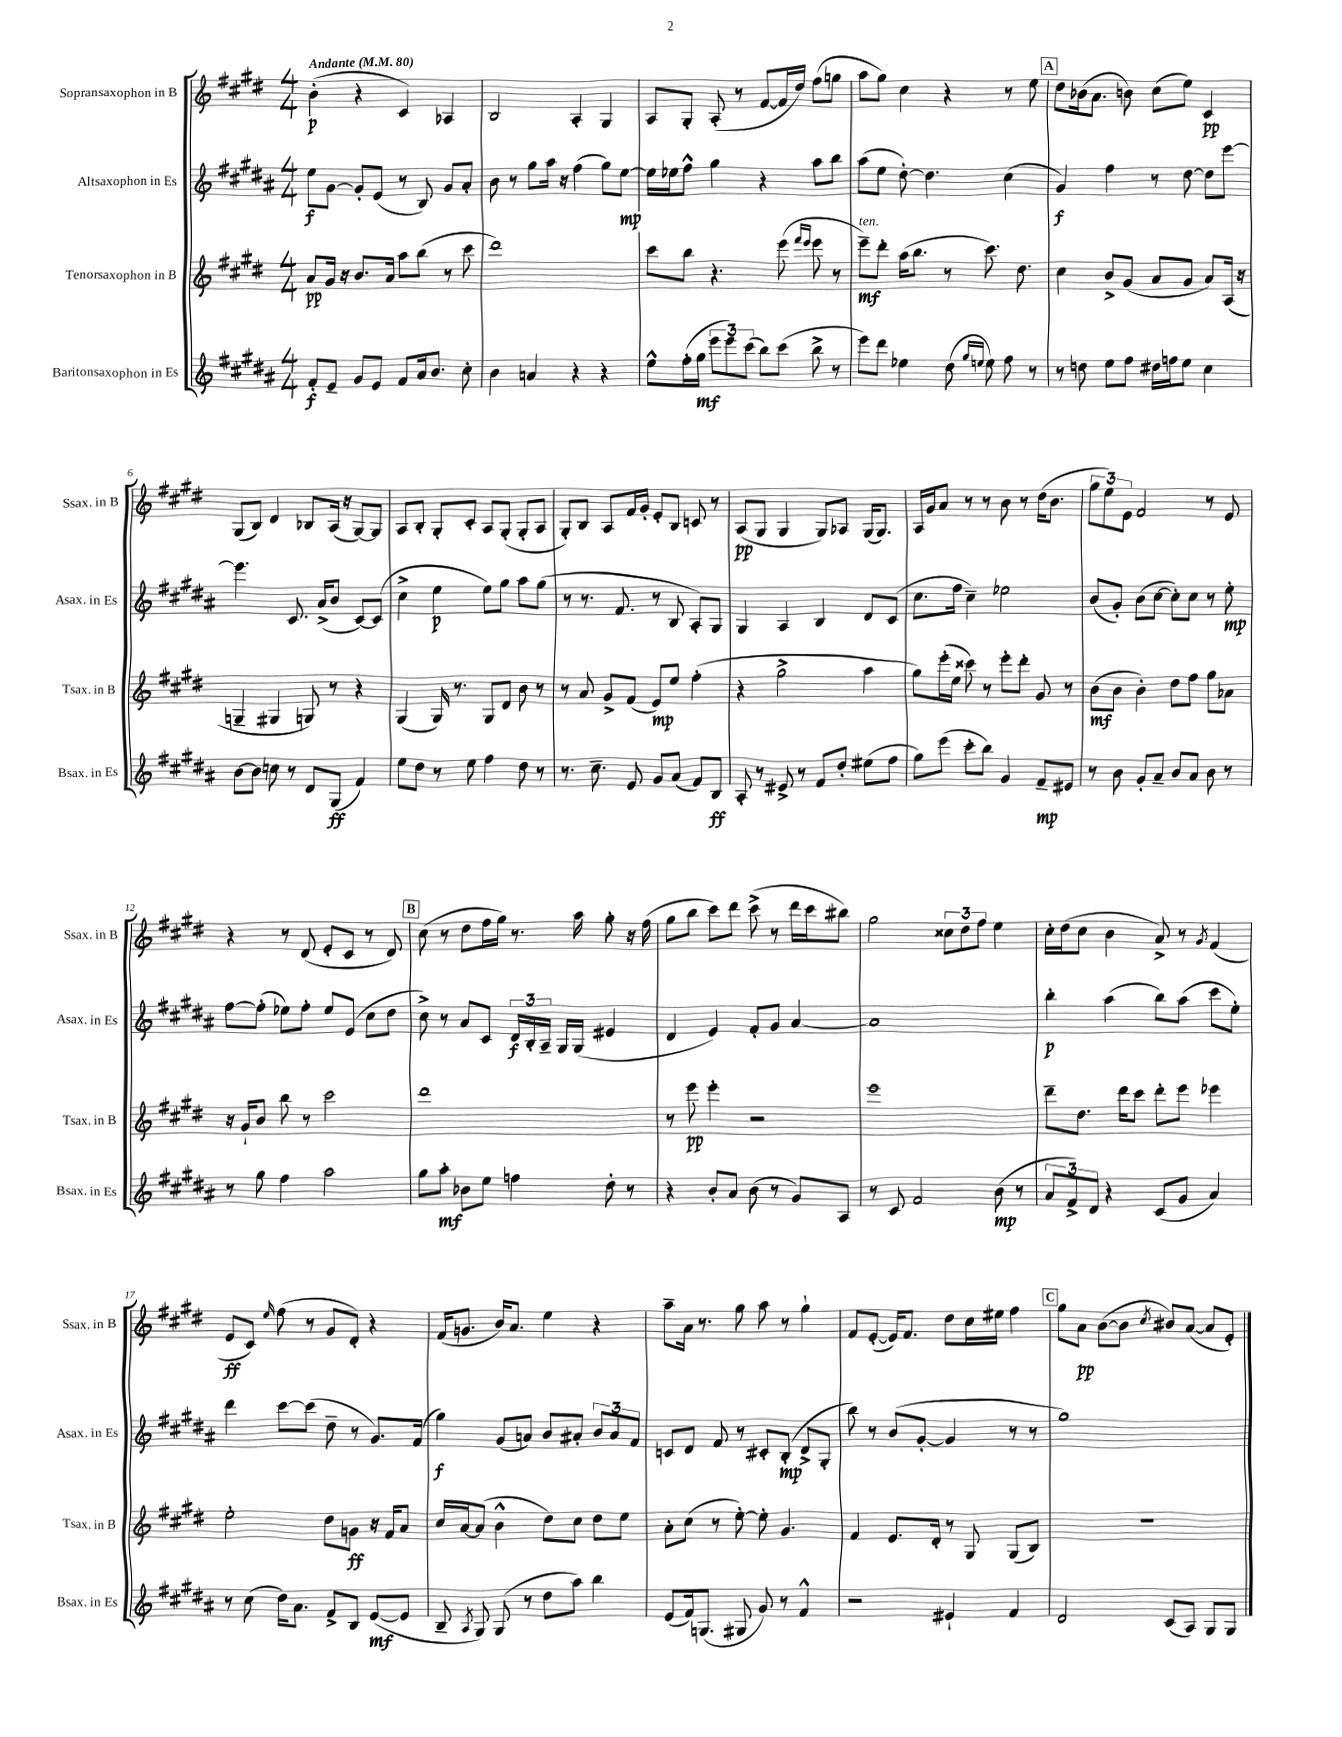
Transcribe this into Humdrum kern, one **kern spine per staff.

**kern	**kern	**kern	**kern
*staff4	*staff3	*staff2	*staff1
*clefG2	*clefG2	*clefG2	*clefG2
*k[f#c#g#d#a#]	*k[f#c#g#d#]	*k[f#c#g#d#a#]	*k[f#c#g#d#]
*M4/4	*M4/4	*M4/4	*M4/4
*MM80	*MM80	*MM80	*MM80
8f#'/L	8a/L	8ee\L	(4b'\
8e~/J	16g#/Jk	[8g#\J	.
.	16r	.	.
8g#/L	8.b/L	8g#'/]L	4r
8e/J	.	(8e/J	.
.	16a/Jk	.	.
8f#/L	8aa\L	8r	4c#/)
16a#/k	(8bb\J	8B/)	.
8.b/J	.	.	.
.	8r	8g#/L	4A-/
8cc#'\	8ccc#\	8a#'/J	.
=	=	=	=
4b\	1ddd#)	8b\	2B/
.	.	8r	.
4a/	.	8gg#\L	.
.	.	16aa#\Jk	.
.	.	16r	.
4r	.	(4ff#\	4A'/
4r	.	8gg#\L)	4G#/
.	.	[8ee\J	.
=	=	=	=
8ee^^\L	8ccc#\L	16ee\]LL	8A/L
.	.	16ee-\J	.
(16ff#'\L	8bb\J	8ff#^^\J	8G#'/J
16gg#\JJ	.	.	.
12eee\L	4.r	4gg#\	(8A'/
12eee\)	.	.	.
.	.	.	8r
(12ccc#\J	.	.	.
8bb\L)	.	4r	[8f#/L
(8ccc#\J	(8eee\	.	16f#/]L
.	.	.	16dd#/JJ)
.	16qqfff#/LL	.	.
.	16qqeee/JJ	.	.
8bb^\	8eee\	8aa#\L	(8ff#\L
8r	8r	8bb\J	8gg\J
=	=	=	=
8eee\L)	8eee~\L)	(8aa#\L	8aa\L
8ddd#\J	8ddd#'\J	8ee\J	8gg#\J)
4ee-\	(16aa\LK	[8dd#'\)	4cc#\
.	8.bb\J	.	.
.	.	4.dd#\]	.
(8dd#\	8r	.	4r
16qqgg#/LL	.	.	.
16qqee/JJ	.	.	.
8ee\)	8.ccc#\)	.	.
8ff#\	.	(4cc#\	8r
.	8.dd#\	.	.
8r	.	.	8ee\
=	=	=	=
8r	4cc#\	4g#/)	8dd#\L
8dd\	.	.	(16b-\k
.	.	.	8.a\J
8ee\L	8b^/L	4ff#\	.
8ff#\J	(8g#/J	.	8b\)
16dd#\LL	8a/L	8r	(8cc#\L
16ff\J	.	.	.
8ee\J	8g#/J	[8dd#\	8ee\J)
4cc#\	8a/L)	8dd#\]L	4c#/
.	(16A/Jk	[8eee\J	.
.	16r	.	.
=	=	=	=
[8b\L	4G~/	4.eee\]	(8G#/L
8b\]J	.	.	8B/J)
8cc\	4G#/	.	4d#/
8r	.	8.c#/	.
8d#/L	8G/)	.	8B-/L
.	.	(16a#^/LK	.
(8G#/J	8r	8b/J	(16A/Jk
.	.	.	16r
4f#/)	4r	[8c#/L)	[8G#/L)
.	.	(8c#/]J	8G#/]J
=	=	=	=
8ee\L	(4G#/	4cc#^\	8A/L
8dd#\J	.	.	8B'/J
8r	16G#/)	4ee\	8G#'/L
.	8.r	.	.
8ee\	.	.	8c#'/J
4ff#\	8G#/L	8ee\L)	8A/L
.	8d#/J	8gg#\J	(8G#'/J
8dd#\	8b\	8aa#\L	8G#'/L
8r	8r	(8gg#\J	8A/J
=	=	=	=
8.r	8r	8r	8G#'/L)
.	8a/	8.r	8B/J
8.cc#~\	.	.	.
.	8g#^/L	.	8A/L
.	.	8.f#/	.
8e/	(8f#/J	.	16f#/L
.	.	.	16g#'/JJ
8g#/L	8e/L)	8r	8e'/L
(8a#/J	8ee/J	8B/	8B/J
8f#/L)	(4ff#'\	8A#'/L)	8c/
8B/J	.	8G#/J	8r
=	=	=	=
8A#'/	4r	4G#/	(8A/L
8r	.	.	8G#/J
8e#^/	2gg#^\	4A#/	4G#/
8r	.	.	.
8f#/L	.	4B/	8G#/L)
8dd#'/J	.	.	8A-/J
(8ee#\L	4aa\	8d#/L	(16G#/LK
.	.	.	8.G#/J)
8ff#\J	.	(8c#/J	.
=	=	=	=
8gg#\L)	8gg#\L)	8.cc#\L	16A/LL
.	.	.	16g#/J
(8eee\J	(16eee'\L	.	8a/J
.	16ee\JJ	16ff#\Jk	.
8ccc#'\L	8ccc##\)	4cc#~\)	8r
8bb\J)	8r	.	8r
4g#/	8eee'\L	2ee-\	8b\
.	8ddd#'\J	.	8r
8f#~/L	8g#/	.	(16dd#\LK
.	.	.	8.b\J
8e#/J	8r	.	.
=	=	=	=
8r	(8b\L	(8b/L	12gg#\L
.	.	.	12ee\)
8b\	8b\J	8g#'/J)	.
.	.	.	12e\J
8g#'/L	4b'\)	(8b\L	2f#/
8a#~/J	.	[8cc#\J	.
8b/L	8dd#\L	8cc#'\]L)	.
8a#/J	8ff#\J	8cc#\J	.
8b\	8gg#\L	8r	8r
8r	8a-\J	8ee'\	8e/
=	=	=	=
8r	16r	[8ff#\L	4r
.	16g#`/LK	.	.
8gg#\	8b/J	(8ff#'\]J	.
4ff#\	8bb\	8ee-\L)	8r
.	8r	8ff#'\J	(8d#/
2aa#\	2ccc#\	8ee-/L	8e'/L
.	.	(8e/J	8c#/J
.	.	8cc#\L	8r
.	.	8dd#\J	8d#/)
=	=	=	=
8gg#\L	1ddd#	8cc#^\)	(8cc#\
8aa#'\J	.	8r	8r
8b-\L	.	8a#/L	8dd#\L
8ee\J	.	8c#/J	16ff#\L
.	.	.	16gg#\JJ)
4ff\	.	24d#/LL	8.r
.	.	24B'/	.
.	.	24A#~/JJ	.
.	.	16G#/LL	.
.	.	(16G#/JJ	16aa\
8dd#'\	.	4e#/	8gg#'\
8r	.	.	16r
.	.	.	(16ff#\
=	=	=	=
4r	8r	4d#/	8gg#\L
.	8eee\	.	8bb\J
8b'/L	4eee'\	4e/)	8ccc#\L)
8a#/J	.	.	8ddd#\J
(8b\	2r	8f#'/L	(8ccc#^\
8r	.	8g#/J	8r
8g#/L)	.	[4a#/	16ddd#\LL
.	.	.	16ccc#\J
8A#/J	.	.	8bb#\J)
=	=	=	=
8r	1eee	1a#]	2gg#\
8c#/	.	.	.
2f#/	.	.	.
.	.	.	12cc##\L
.	.	.	12dd#\
.	.	.	12ff#\J
(8b\	.	.	4ee\
8r	.	.	.
=	=	=	=
12a#/L	8ddd#~\L	4bb'\	16cc#'\LL
.	.	.	(16dd#\J
12f#^/)	.	.	.
.	8.dd#\J	.	8cc#\J
12d#/J	.	.	.
4r	.	(4aa#\	4b\
.	16ddd#\LK	.	.
.	8ccc#\J	.	.
(8c#/L	8ddd#'\L	8bb\L)	8a^/)
8g#/J	8eee\J	(8aa#\J	8r
.	.	.	8qg#/
4a#/)	4eee-\	8ccc#\L	(4f#/
.	.	8ee'\J)	.
=	=	=	=
8r	2ee'\	4ddd#\	8e/L
(8cc#\	.	.	8c#/J)
.	.	.	16qqee/
16dd#\LK)	.	[8ccc#\L	(8ff#\
8.a#\J	.	.	.
.	.	(8ccc#\]J	8r
8f#^/L	8dd#\L	8dd#~\	8g#/L
8B/J	8g\J	8r	8d#'/J)
([8e/L	16r	8.g#/L)	4r
.	16f#/LK	.	.
8e/]J	8a/J	.	.
.	.	(16f#/Jk	.
=	=	=	=
8B~/	16cc#/LL	4gg#\)	(16f#/LK
.	[16a/J	.	8.g/J
8qA#/	.	.	.
8G#/)	(8a/]J	.	.
(8G#/	4b^^\	(8g#/L	16b/LK)
.	.	.	8.a/J
8r	.	8a/J)	.
8dd#\L	8dd#\L)	8b/L	4ee\
8aa#\J)	8cc#\J	8a#'/J	.
4bb\	8dd#\L	12b/L	4r
.	.	12a#/	.
.	8ee\J	.	.
.	.	12f#/J	.
=	=	=	=
(8e/L	8a'\L	8c/L	8aa~\L
16f#/k)	(8cc#\J	8d#/J	16a\Jk
(8.G/J	.	.	8.r
.	8r	8f#/	.
8G#/	[8ee'\)	8r	8gg#\
8g#/)	8ee'\]	8c#'/L	8aa\
8r	4.g#/	(8B'/J	8r
4f#^^/	.	8d#^/L	4gg#`\
.	.	8G#'/J	.
=	=	=	=
2r	4f#/	8bb\)	8f#/L
.	.	8r	([8e'/J
.	8.e/L	(8b/L	16e/]LK)
.	.	.	8.f#/J
.	.	[8g#'/J	.
.	16d#'/Jk	.	.
4e#`/	8r	4g#/]	8dd#\L
.	8G#/	.	16cc#\L
.	.	.	16ee#\JJ
4f#/	(8G#/L	8r	4ff#\
.	8B/J)	8r	.
=	=	=	=
2d#/	1r	1gg#)	8gg#\L
.	.	.	8a\J
.	.	.	([8b\L
.	.	.	8b\]J
.	.	.	8qcc#/
(8c#/L	.	.	8b#/L)
8A#/J)	.	.	([8a/J
8G#/L	.	.	8a/]L
8G#/J	.	.	8e'/J)
==	==	==	==
*-	*-	*-	*-
